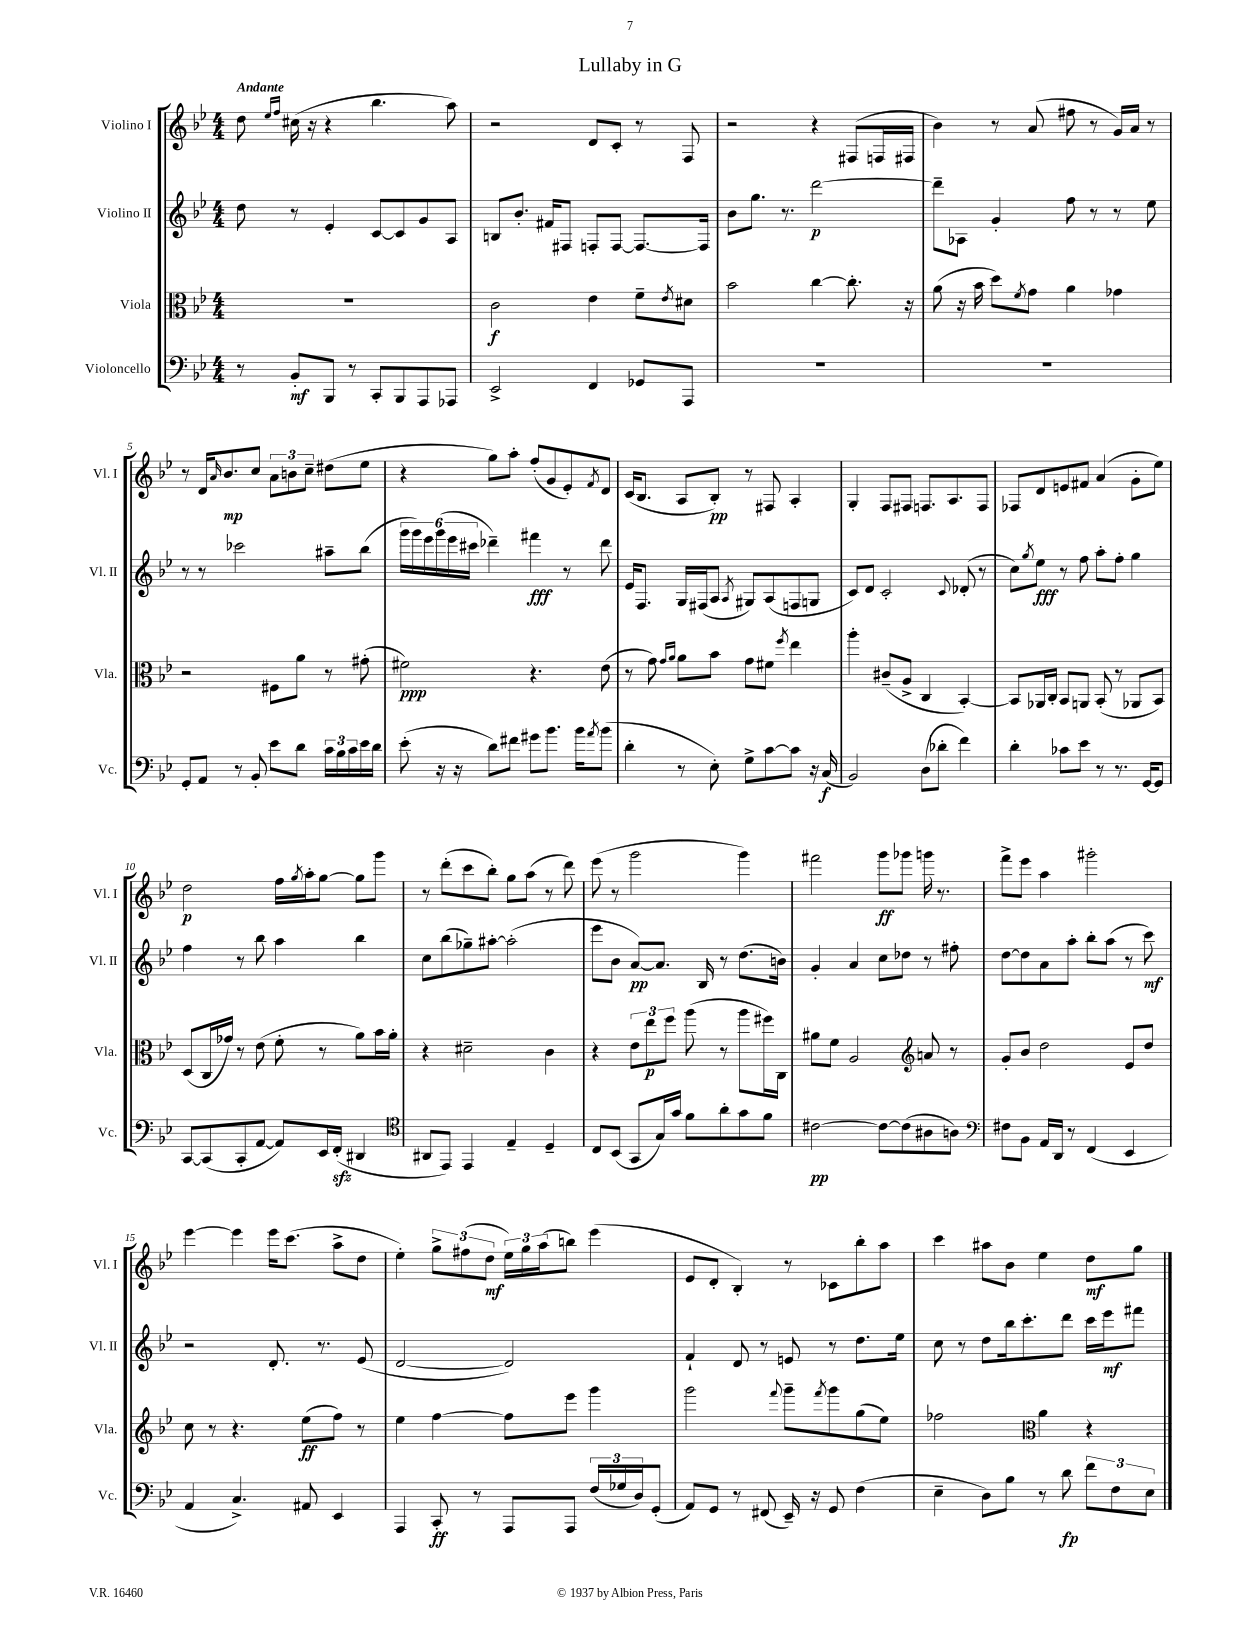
\header { title = "Lullaby in G" }
<<
\new StaffGroup <<
\new Staff = "s0" \with { instrumentName = "Violino I" shortInstrumentName = "Vl. I" } {
    \clef treble \key bes \major \numericTimeSignature \time 4/4 \tempo "Andante"
    d''8 \grace { ees''16 f''16 } cis''16( r16 r4 bes''4. a''8) |
    r2 d'8 c'8-. r8 f8 |
    r2 r4 fis8( f16 fis16 |
    bes'4) r8 a'8( fis''8 r8 g'16) a'16 r8 |
    r8 d'16 \grace { a'16 } bes'8.\mp c''8 \tuplet 3/2 { a'8 b'8 c''8-- } dis''8( ees''8 |
    r4 g''8) a''8-. f''8-.( g'8 ees'8-.) \acciaccatura { f'8 } d'8 |
    c'16( bes8. a8 bes8-.\pp) r8 fis8 a4-. |
    g4-. f8 fis8 f8. a8. f8 |
    fes8 d'8 e'8 fis'8 a'4( g'8-. ees''8) |
    d''2\p f''16 \acciaccatura { g''8 } a''16-. g''8~ g''8 g'''8 |
    r8 d'''8-.( c'''8 bes''8-.) g''8 a''8( r8 d'''8) |
    ees'''8( r8 g'''2 g'''4) |
    fis'''2 g'''8\ff ges'''8 g'''16 r8. |
    f'''8-> ees'''8 a''4 gis'''2-. |
    ees'''4~ ees'''4 ees'''16 c'''8.( a''8-> d''8 |
    ees''4-.) \tuplet 3/2 { g''8-> fis''8( d''8\mf } \tuplet 3/2 { ees''16) g''16 a''16( } b''8) ees'''4( |
    ees'8 d'8-. bes4-.) r8 ces'8 bes''8-. a''8 |
    c'''4 ais''8 bes'8 ees''4 d''8\mf g''8 \bar "|." |
}
\new Staff = "s1" \with { instrumentName = "Violino II" shortInstrumentName = "Vl. II" } {
    \clef treble \key bes \major \numericTimeSignature \time 4/4
    d''8 r8 ees'4-. c'8~ c'8 g'8 a8 |
    b8 bes'8.-. fis'16 fis8 f8-. f8~ f8.~ f16 |
    bes'8 g''8. r8. d'''2~\p |
    d'''8-- aes8 g'4-. f''8 r8 r8 ees''8 |
    r8 r8 ces'''2 ais''8-- bes''8( |
    \tuplet 6/4 { g'''16 g'''16) ees'''16 g'''16( ees'''16 cis'''16 } des'''4--) fis'''4\fff r8 des'''8 |
    ees'16 f8. g16 fis16( a8 \acciaccatura { a8 } gis8) a8( f8 g8 |
    c'8) d'8 c'2-. \appoggiatura { c'8 } des'8-.( r8 |
    c''8) \acciaccatura { g''8 } ees''8\fff r8 f''8 a''8-. f''8-. g''4 |
    f''4 r8 bes''8 a''4 bes''4 |
    c''8 bes''8( ges''8--) ais''8~-. ais''2-.( |
    ees'''8 bes'8 a'8~\pp) a'8. bes16 r8 d''8.( b'16) |
    g'4-. a'4 c''8 des''8 r8 fis''8-. |
    d''8~ d''8 a'8 a''8-. bes''8-. a''8( r8 c'''8\mf) |
    r2 d'8.-. r8. ees'8( |
    d'2~ d'2) |
    f'4-! d'8 r8 e'8 r8 d''8. ees''16 |
    c''8 r8 d''8 bes''16 c'''8.-. d'''8 c'''16 ees'''16\mf fis'''8 \bar "|." |
}
\new Staff = "s2" \with { instrumentName = "Viola" shortInstrumentName = "Vla." } {
    \clef alto \key bes \major \numericTimeSignature \time 4/4
    R1 |
    c'2\f ees'4 f'8-- \acciaccatura { ees'8 } dis'8 |
    bes'2 c''4~ c''8.-. r16 |
    a'8( r16 bes'16 d''8) \acciaccatura { f'8 } g'8 a'4 ges'4 |
    r2 fis8 a'8 r8 gis'8-.( |
    fis'2\ppp) r4. ees'8( |
    r8 g'8) \grace { g'16 a'16 } a'8 bes'8 g'8 fis'8 \acciaccatura { f''8 } ees''4 |
    a''4-. cis'8--( a8-> c4 bes,4~-.) |
    bes,8 aes,16 c16-. bes,8 a,8 bes,8-.( r8 aes,8 bes,8) |
    d8( c16 ges'16) r8 ees'8( f'8-. r8 a'8) bes'16 a'16-. |
    r4 dis'2-- c'4 |
    r4 \tuplet 3/2 { ees'8 ees''8\p f''8 } a''8( r8 a''8 fis''16) c16 |
    ais'8 f'8 a2 \clef treble a'8 r8 |
    g'8-. bes'8 d''2 ees'8 d''8 |
    c''8 r8 r4. ees''8\ff( f''8) r8 |
    ees''4 f''4~ f''8 ees'''8 g'''4 |
    g'''2 \appoggiatura { f'''8 } g'''8-- \acciaccatura { f'''8 } g'''8 g''8( ees''8) |
    fes''2 \clef alto a'4 r4 \bar "|." |
}
\new Staff = "s3" \with { instrumentName = "Violoncello" shortInstrumentName = "Vc." } {
    \clef bass \key bes \major \numericTimeSignature \time 4/4
    r8 bes,8-.\mf bes,,8 r8 c,8-. bes,,8 a,,8 aes,,8 |
    ees,2-> f,4 ges,8 a,,8 |
    R1 |
    R1 |
    g,8-. a,8 r8 bes,8-. ees'8 d'8 \tuplet 3/2 { c'16 bes16 c'16 } ees'16 d'16 |
    ees'8-.( r16 r16 d'8) fis'8 gis'8 bes'8. bes'16 \acciaccatura { a'8 } bes'8( |
    d'4-. r8 ees8-.) g8-> c'8~ c'8 r16 c16\f( |
    bes,2) d8( des'8-. f'4) |
    d'4-. ces'8 ees'8 r8 r8. g,16~ g,8 |
    c,8~ c,8( c,8-. a,8~ a,8) ees,16 f,16-.\sfz( dis,4 |
    \clef tenor ais,8 ees,8) ees,4 ees4-- d4-- |
    c8 bes,8( g,8 g16) g'16 f'8 a'8-. g'8 f'8 |
    cis'2~\pp cis'8~ cis'8( ais8 a8) |
    \clef bass fis8 bes,8 a,16 d,16 r8 f,4( ees,4 |
    a,4 c4.->) ais,8 ees,4 |
    a,,4 c,8-.\ff r8 a,,8 a,,8 \tuplet 3/2 { f16( ges16 d16) } g,8-.( |
    a,8) g,8 r8 fis,8( ees,16--) r16 g,8 f4( |
    ees4-- d8) bes8 r8 d'8\fp \tuplet 3/2 { f'8 f8 ees8 } \bar "|." |
}
>>
>>
